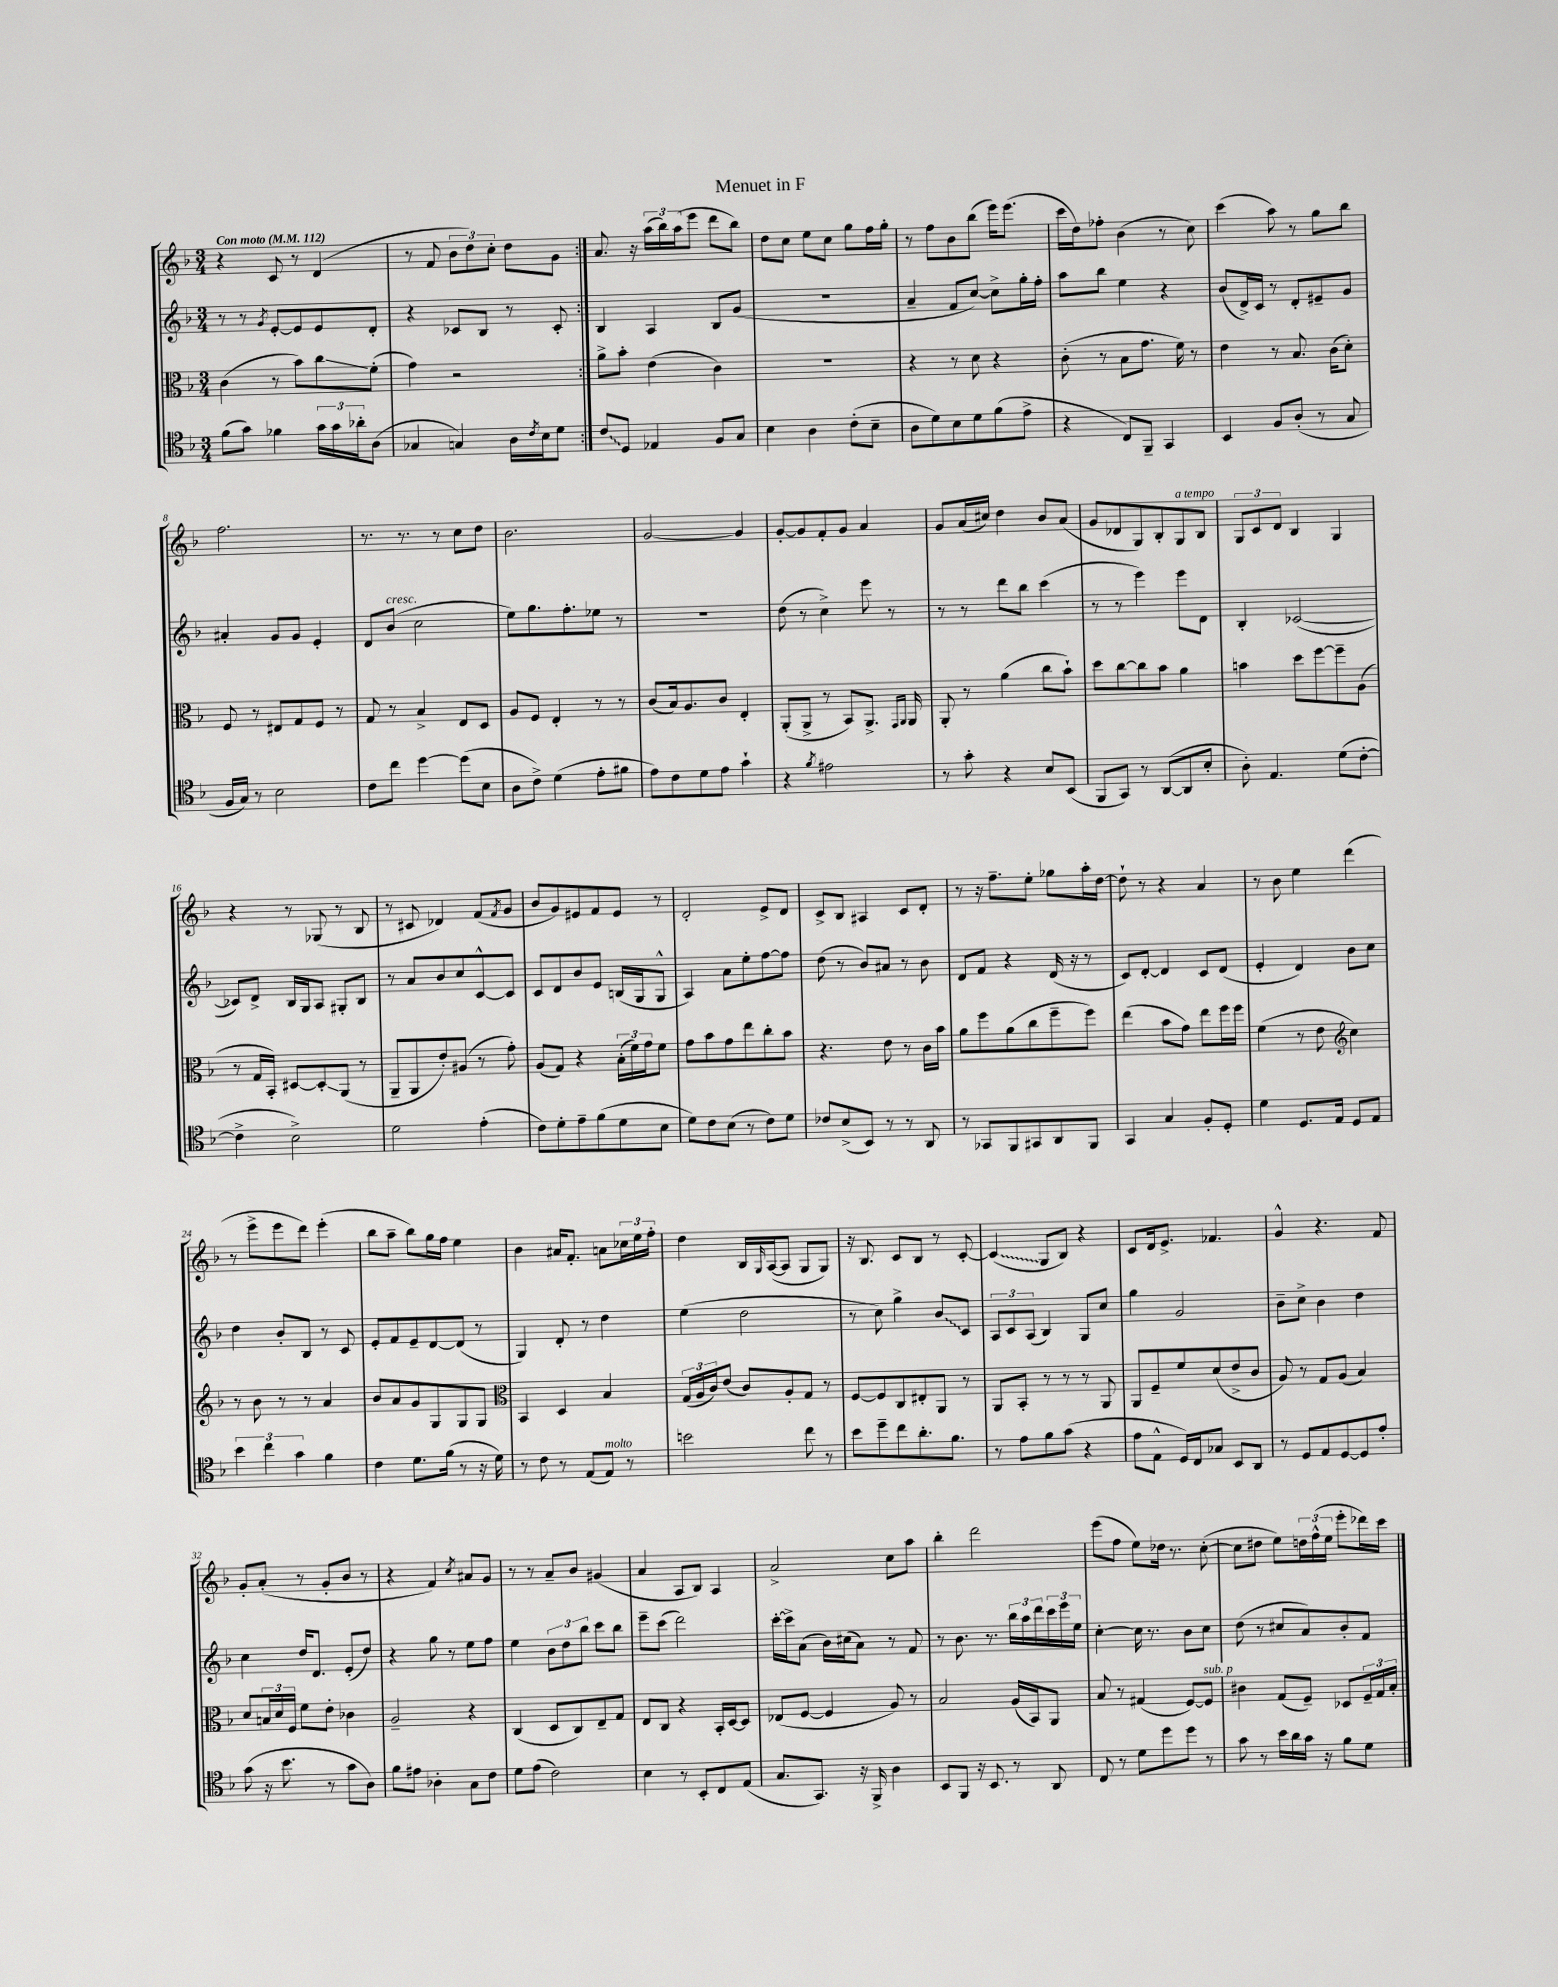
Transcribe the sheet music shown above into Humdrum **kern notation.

**kern	**kern	**kern	**kern
*staff4	*staff3	*staff2	*staff1
*clefC4	*clefC3	*clefG2	*clefG2
*k[b-]	*k[b-]	*k[b-]	*k[b-]
*M3/4	*M3/4	*M3/4	*M3/4
*MM112	*MM112	*MM112	*MM112
(8f\L	(4c\	8r	4r
8g\J)	.	8r	.
.	.	8qg/	.
4f-\	8r	[8e'/L	8c/
.	8b-\L)	8e/]	8r
24g\LL	8cc\	8e/	(4d/
24g\	.	.	.
24a-'\J	.	.	.
(8A\J	(8f'\J	8d'/J	.
=	=	=	=
4G-/	4g\)	4r	8r
.	.	.	8f/
4G/)	2r	8c-/L	12b-\L
.	.	.	12dd\)
.	.	8B-/J	.
.	.	.	12cc'\J
16A\LL	.	8r	8dd\L
8qc/	.	.	.
16B-\J	.	.	.
8d\J	.	8c-'/	8g\J
=:|!	=:|!	=:|!	=:|!
8c/L	8a^\L	4B-/	8.a/
8D/J	8b-'\J	.	.
.	.	.	16r
4E-/	(4e\	4A/	(24aa\LL
.	.	.	24bb-\)
.	.	.	(24aa\J
.	.	.	8eee\J
8F/L	4c\)	8B-/L	8ddd\L
8G/J	.	(8g/J	8bb-\J)
=	=	=	=
4B-\	2.r	2.r	8dd\L
.	.	.	8cc\J
4A\	.	.	8ee\L
.	.	.	8cc\J
(8c'\L	.	.	8gg\L
8B-~\J	.	.	16ff\L
.	.	.	16gg'\JJ
=	=	=	=
8A\L	4r	4a~/	8r
8d\)	.	.	8ff\L
8B-\	8r	8f/L	8b-\
8d\	8d\	[8cc/J)	(8bb-\J
(8f\	4r	8cc^\]L	16eee\LK)
.	.	.	(8.eee\J
8e^\J	.	16gg'\L	.
.	.	16ff'\JJ	.
=	=	=	=
4r	(8c'\	8aa\L	16ccc\LL
.	.	.	16dd\J)
.	8r	8bb-\J	8ff-'\J
8C/L)	8B-\L	4ee\	(4b-\
8FF~/J	8.g\J	.	.
4GG/	.	4r	8r
.	16f\)	.	.
.	8r	.	8cc\)
=	=	=	=
4BB-/	4e\	(8b-/L	(4ccc\
.	.	16d^/L)	.
.	.	16c/JJ	.
8F/L	8r	8r	8aa\)
(8A'/J	8.B-/	8d'/L	8r
8r	.	8e#~/	8gg\L
.	(16c\LK	.	.
8G/	8d'\J)	8g/J	8bb-\J
=	=	=	=
16F/LL	8F/	4a#'/	2.ff\
16G/JJ)	.	.	.
8r	8r	.	.
2B-\	8E#/L	8g/L	.
.	8G/	8g/J	.
.	8F/J	4e'/	.
.	8r	.	.
=	=	=	=
8c\L	8G/	8d/L	8.r
8cc\J	8r	(8b-/J	.
.	.	.	8.r
[4dd\	4B-^/	2cc\	.
.	.	.	8r
(8dd\]L	8E/L	.	8cc\L
8B-\J	8D/J	.	8dd\J
=	=	=	=
8A\L	8A/L	8ee\L)	2.b-\
8c^\J)	8F/J	8.gg\	.
(4d\	4E'/	.	.
.	.	8.ff'\	.
8e'\L	8r	8ee-\J	.
8f#\J	8r	8r	.
=	=	=	=
8e\L)	(8c/L	2.r	[2g/
8c\	16B-/k)	.	.
.	8.A/	.	.
8d\	.	.	.
8e\J	8c/J	.	.
4g`\	4E'/	.	4g/]
=	=	=	=
4r	(8AA'/L	(8dd\	[8g'/L
.	8AA^/J	8r	8g/]
8qf/	.	.	.
2e#\	8r	4cc^\)	8f'/
.	8BB-/L)	.	8g/J
.	8.AA^/J	8eee\	4a/
.	.	8r	.
.	16qqGG/LL	.	.
.	16qqAA/JJ	.	.
.	16AA/	.	.
=	=	=	=
8r	8AA'/	8r	8g/L
8g'\	8r	8r	(16a/L
.	.	.	16cc#/JJ)
4r	(4a\	8ddd\L	4dd\
.	.	8bb-\J	.
8B-/L	8cc\L	(4ccc\	8b-/L
(8BB-/J	8b-`\J)	.	(8a/J
=	=	=	=
8FF/L	8dd\L	8r	8g/L
8GG/J)	[8cc\	8r	8d-/
8r	8cc\]	4eee\)	8G/)
([8AA/L	8b-\J	.	8B-'/
8AA/]	4a\	8eee\L	8G/
8B-'/J	.	8d\J	8B-/J
=	=	=	=
8A'\)	4b\	4B-'/	12G/L
.	.	.	12c/
4.E/	.	.	.
.	.	.	12d/J
.	8dd\L	([2c-/	4B-/
.	[8ff\	.	.
(8d\L	8ff~\]	.	4G/
[8c'\J	(8A\J	.	.
=	=	=	=
4c^\]	8r	8c-/]L)	4r
.	16G/LL	8d^/J	.
.	16BB-'/JJ)	.	.
2B-^\)	[8D#/L	16B-/LL	8r
.	.	16G/J	.
.	8D#'/]	8A/J	(8G-/
.	(8AA/J	8G#'/L	8r
.	8r	8B-/J	8B-/
=	=	=	=
2d\	8AA~/L	8r	8r
.	8AA/	8a/L	8c#/
.	8e'/)	8b-/	4d-/)
.	(8A#/J	8cc/	.
(4e'\	8r	[8c^^/	(8f/L
.	.	.	8qf/
.	8g'\)	8c/]J	8g/J
=	=	=	=
8c\L)	(8A/L	8c/L	8b-/L
8d'\	8G/J)	8d/	8g/)
8e~\	4r	8b-/	8e#/
(8f\	.	8e/J	8f/
8d\	(24B-'\LL	(16B/LL	8e#/J
.	24f\)	.	.
.	.	16G/J	.
.	24g\J	.	.
8B-\J	8f\J	8G^^/J	8r
=	=	=	=
8d\L)	8g\L	4A/)	2d'/
8c\	8b-\	.	.
(8B-\J	8g\	8a\L	.
8r	8ee\	8ee'\	.
8c\L)	8cc'\	[8ff\	8e^/L
8d\J	8b-\J	8ff\]J	8d/J
=	=	=	=
8c-/L	4.r	(8dd\	8c^/L
(8B-^/	.	8r	8B-/J
8BB-/J)	.	8b-/L)	4A#/
8r	8e\	8a#/J	.
8r	8r	8r	8c/L
8AA/	16c\LL	8b-\	8d'/J
.	16b-\JJ	.	.
=	=	=	=
8r	8a\L	8d/L	8r
8GG-/L	8ff\	8f/J	16r
.	.	.	8.ff~\L
8FF/	(8a\	4r	.
8GG#/	8cc\	.	8ee'\J
8AA/	8ff~\	(16d/	8gg-\L
.	.	16r	.
8FF/J	8ff\J)	8r	16aa'\L
.	.	.	[16dd\JJ
=	=	=	=
4GG/	(4ee\	8c/L)	8dd`\]
.	.	[8d'/J	8r
4G/	8b-\L	4d/]	4r
.	8g\J)	.	.
8F'/L	8ee\L	8c/L	4a/
8D'/J	16ff\L	(8d/J	.
.	16ff\JJ	.	.
=	=	=	=
4d\	(4f\	4e'/	8r
.	.	.	8b-\
8.D/L	8r	4d/)	4ee\
.	8e\	.	.
16E/Jk	.	.	.
*	*clefG2	*	*
8D/L	4cc\)	8b-\L	(4ddd\
8E/J	.	8cc\J	.
=	=	=	=
6b-\	8r	4dd\	8r
.	8b-\	.	8eee^\L
6cc\	.	.	.
.	8r	8b-'/L	8eee\
6g\	.	.	.
.	8r	8B-/J	8ddd\J)
4f\	4a/	8r	(4eee'\
.	.	8c/	.
=	=	=	=
4c\	8b-/L	8e'/L	8bb-\L
.	8a/	8f/	8aa~\J
8.d\L	8g/	8e~/	8bb-\L)
.	8G/	[8d/	16gg\L
(16f\Jk	.	.	16ff\JJ
8r	8G/	(8d/]J	4ee\
16r	8G/J	8r	.
16d\)	.	.	.
=	=	=	=
*	*clefC3	*	*
8r	4BB-/	4G/)	4b-\
8c\	.	.	.
8r	4D/	8d'/	16a#/LK
.	.	.	8.f'/J
(8E/L	.	8r	.
8E/J)	4B-/	4dd\	8a\L
8r	.	.	24cc-\L
.	.	.	24ee\
.	.	.	24ff'\JJ
=	=	=	=
2b\	(24G/LL	(4ee\	4dd\
.	24A/	.	.
.	24c/J)	.	.
.	(8e/J	.	.
.	8c/L)	2dd\	16B-/LL
.	.	.	16qqG/
.	.	.	([16A/J
.	8A'/	.	8A/]J
8cc\	8G/J	.	8G/L
8r	8r	.	8G/J)
=	=	=	=
8b-\L	[8F/L	8r	16r
.	.	.	8.B-/
8dd~\	8F/]	8cc\)	.
8cc\	8C/	4gg^\	8c/L
8.a'\	8E#'/	.	8B-/J
.	8AA/J	8b-/L	8r
8.f\J	.	.	.
.	8r	8c/J	[8c'/
=	=	=	=
8r	8AA/L	12A/L	(4c/]
.	.	12c/	.
8e\L	8BB-'/J	.	.
.	.	(12A/J	.
8f\	8r	4B-/)	8G/L
(8g\J	8r	.	8B-/J)
4r	8r	8G/L	4r
.	8AA/	8cc/J	.
=	=	=	=
8e\L	8AA/L	4gg\	8c/L
8E^^\J	8F~/	.	16d/k
.	.	.	8.e^/J
16D/LL)	8f/	2g/	.
16C/J	.	.	.
8G-/J	(8d/	.	4.f-/
8BB-/L	8e^/	.	.
8AA/J	8c/J	.	.
=	=	=	=
8r	8A/)	8b-~\L	4g^^/
8D/L	8r	8cc^\J	.
8E/	8G/L	4b-\	4.r
[8D/	(8A/J	.	.
8D/]	4B-/)	4dd\	.
8e'/J	.	.	8f/
=	=	=	=
(8g\	8d/L	4cc\	8g'/L
16r	24B/L	.	(8a'/J
.	24d/	.	.
8.b-\	.	.	.
.	24F/JJ	.	.
.	8f\L	16dd/LK	8r
.	.	8.d/J	.
8r	8e'\J	.	8g'/L
8g\L	4c-\	(8e'/L	8b-/J
8A\J)	.	8dd/J)	8r
=	=	=	=
8f\L	2A~/	4r	4r
8e#\J	.	.	.
4A-'\	.	8gg\	4f/)
.	.	8r	.
.	.	.	8qcc/
8G\L	4r	8ee\L	8a#/L
8c\J	.	8ff\J	8g/J
=	=	=	=
8d\L	(4C/	4ee\	8r
(8e\J	.	.	8r
2c\)	8D/L	12b-\L	8a~/L
.	.	12dd\	.
.	8C/)	.	8b-/J
.	.	12bb-\J	.
.	8E~/	8ccc\L	(4g#/
.	8G/J	8bb-\J	.
=	=	=	=
4B-\	8E/L	8eee~\L	4a/
.	8C/J	(8ccc\J	.
8r	4r	2ddd\)	8A/L
8BB-'/L	.	.	8B-/J)
8C/	16BB-'/LL	.	4A/
.	[16D/J	.	.
(8E/J	8D/]J	.	.
=	=	=	=
8.G/L	(8E-/L	[16ccc'\LL	2a^/
.	.	16ccc^\]J	.
.	[8F/J	(8a\J	.
8.GG/J)	.	.	.
.	4F/]	16b-\LL)	.
.	.	(16cc#\J	.
16r	.	8a\J)	.
16FF^/	.	.	.
4A\	8A/)	8r	8cc\L
.	8r	8f/	8aa\J
=	=	=	=
8BB-/L	2B-/	8r	4bb-'\
8FF/J	.	8.b-\	.
16r	.	.	2ddd\
8.BB-/	.	8.r	.
8r	(16A/LL	24bb-\LL	.
.	.	24aa\	.
.	16BB-/J)	.	.
.	.	24ddd\	.
8AA/	8AA/J	24ccc\	.
.	.	24eee\	.
.	.	24ee\JJ	.
=	=	=	=
8C/	8B-/	[4cc'\	(8eee\L
8r	8r	.	8ff\J
8d\L	(4G#/	16cc\]	8ee\L)
.	.	8.r	.
8dd\	.	.	16dd-\Jk
.	.	.	8.r
8dd\J	[8F/L)	8b-\L	.
8r	8F/]J	8cc\J	([8cc'\
=	=	=	=
8g\	4c#\	(8dd\	8cc\]L
8r	.	8r	8dd#\J
16b-\LL	(8G/L	8cc#/L	8ee\L)
16a\	.	.	.
16g\JJ	8F~/J)	8a/)	24dd\L
.	.	.	(24ff^^\
16r	.	.	.
.	.	.	24ee\JJ
8f\L	8D-/L	8b-'/	8eee'\L
8d\J	24F~/L	8f/J	16ddd-\L)
.	24G/	.	.
.	.	.	16ccc\JJ
.	24B-'/JJ	.	.
==	==	==	==
*-	*-	*-	*-
